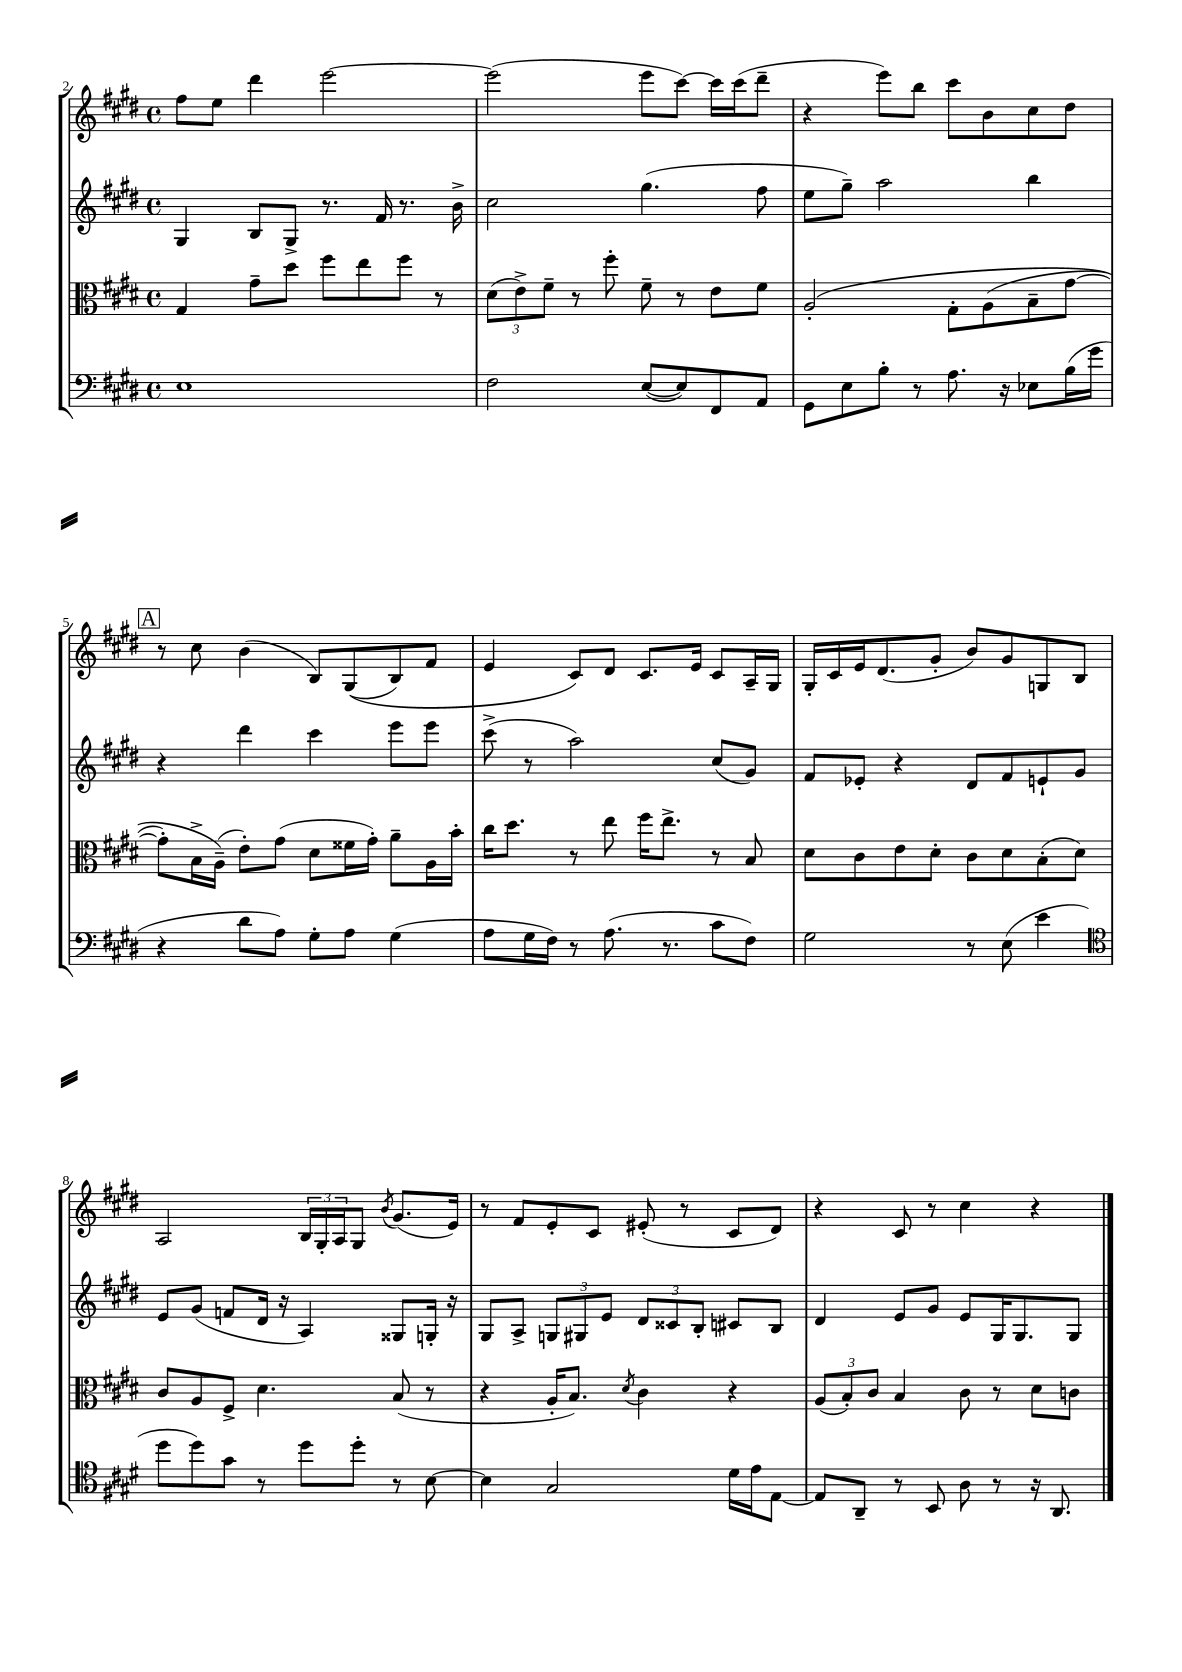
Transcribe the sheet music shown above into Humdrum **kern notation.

**kern	**kern	**kern	**kern
*part4	*part3	*part2	*part1
*staff4	*staff3	*staff2	*staff1
*clefF4	*clefC3	*clefG2	*clefG2
*k[f#c#g#d#]	*k[f#c#g#d#]	*k[f#c#g#d#]	*k[f#c#g#d#]
*M4/4	*M4/4	*M4/4	*M4/4
*met(c)	*met(c)	*met(c)	*met(c)
=2	=2	=2	=2
1E	4G#/	4G#/	8ff#\L
.	.	.	8ee\J
.	8g#~\L	8B/L	4ddd#\
.	8dd#\J	8G#^/J	.
.	8ff#\L	8.r	[2eee\
.	8ee\	.	.
.	.	16f#/	.
.	8ff#\J	8.r	.
.	8r	.	.
.	.	16b^\	.
=3	=3	=3	=3
2F#\	(12d#\L	2cc#\	(2eee\]
.	12e^\)	.	.
.	12f#~\J	.	.
.	8r	.	.
.	8ff#'\	.	.
([8E/L	8f#~\	(4.gg#\	8eee\L
8E/])	8r	.	[8ccc#\J)
8FF#/	8e\L	.	16ccc#\LL]
.	.	.	(16ccc#\J
8AA/J	8f#\J	8ff#\	8ddd#~\J
=4	=4	=4	=4
8GG#\L	(2A'/	8ee\L	4r
8E\	.	8gg#~\J)	.
8B'\J	.	2aa\	8eee\L)
8r	.	.	8bb\J
8.A\	8G#'\L	.	8ccc#\L
.	(8A\	.	8b\
16r	.	.	.
8E-X\L	8B~\	4bb\	8cc#\
(16B\L	[8g#\J	.	8dd#\J
16g#\JJ	.	.	.
!!LO:LB:g=z
!!LO:REH:place=s1:t=A
=5	=5	=5	=5
4r	8g#'\L])	4r	8r
.	16B^\L	.	8cc#\
.	(16A~\JJ)	.	.
8d#\L	8e'\L)	4ddd#\	(4b\
8A\J)	(8g#\J	.	.
8G#'\L	8d#\L	4ccc#\	8B/L)
8A\J	16f##X\L	.	((8G#/
.	16g#'\JJ)	.	.
(4G#\	8a~\L	8eee\L	8B/)
.	16A\L	8eee\J	8f#/J
.	16b'\JJ	.	.
=6	=6	=6	=6
8A\L	16cc#\KL	(8ccc#^\	4e/
.	8.dd#\J	.	.
16G#\L	.	8r	.
16F#\JJ)	.	.	.
8r	8r	2aa\)	8c#/L)
(8.A\	8ee\	.	8d#/J
.	16ff#\KL	.	8.c#/L
8.r	8.ee^\J	.	.
.	.	.	16e/Jk
8c#\L	8r	(8cc#/L	8c#/L
8F#\J)	8B/	8g#/J)	16A~/L
.	.	.	16G#/JJ
=7	=7	=7	=7
2G#\	8d#\L	8f#/L	16G#'/LL
.	.	.	16c#/
.	8c#\	8e-X'/J	16e/J
.	.	.	(8.d#/
.	8e\	4r	.
.	8d#'\J	.	8g#'/J
8r	8c#\L	8d#/L	8b/L)
(8E\	8d#\	8f#/	8g#/
4e\	(8B'\	8en`/	8Gn/
.	8d#\J)	8g#/J	8B/J
!!LO:LB:g=z
=8	=8	=8	=8
*clefC4	*	*	*
8dd#\L	8c#/L	8e/L	2A/
8dd#\)	8A/	(8g#/J	.
8g#\J	8F#^/J	8fn/L	.
8r	4.d#\	16d#/Jk	.
.	.	16r	.
8dd#\L	.	4A/)	24B/LL
.	.	.	24G#'/
.	.	.	24A/J
8dd#'\J	.	.	8G#/J
.	.	.	8qb/
8r	(8B/	8G##X/L	(8.g#/L
[8B\	8r	16Gn'/Jk	.
.	.	16r	16e/Jk)
=9	=9	=9	=9
4B\]	4r	8G#/L	8r
.	.	8A^/J	8f#/L
2G#/	16A'/KL	12Gn/L	8e'/
.	8.B/J)	.	.
.	.	12G#X/	.
.	.	.	8c#/J
.	.	12e/J	.
.	8qd#/	.	.
.	4c#\	12d#/L	(8e#X'/
.	.	12c##X/	.
.	.	.	8r
.	.	12B'/J	.
16d#\LL	4r	8c#X/L	8c#/L
16e\J	.	.	.
[8E\J	.	8B/J	8d#/J)
=10	=10	=10	=10
8E/L]	(12A/L	4d#/	4r
.	12B'/)	.	.
8AA~/J	.	.	.
.	12c#/J	.	.
8r	4B/	8e/L	8c#/
8BB/	.	8g#/J	8r
8A\	8c#\	8e/L	4cc#\
8r	8r	16G#/K	.
.	.	8.G#/	.
16r	8d#\L	.	4r
8.AA/	.	.	.
.	8cn\J	8G#/J	.
==	==	==	==
*-	*-	*-	*-
